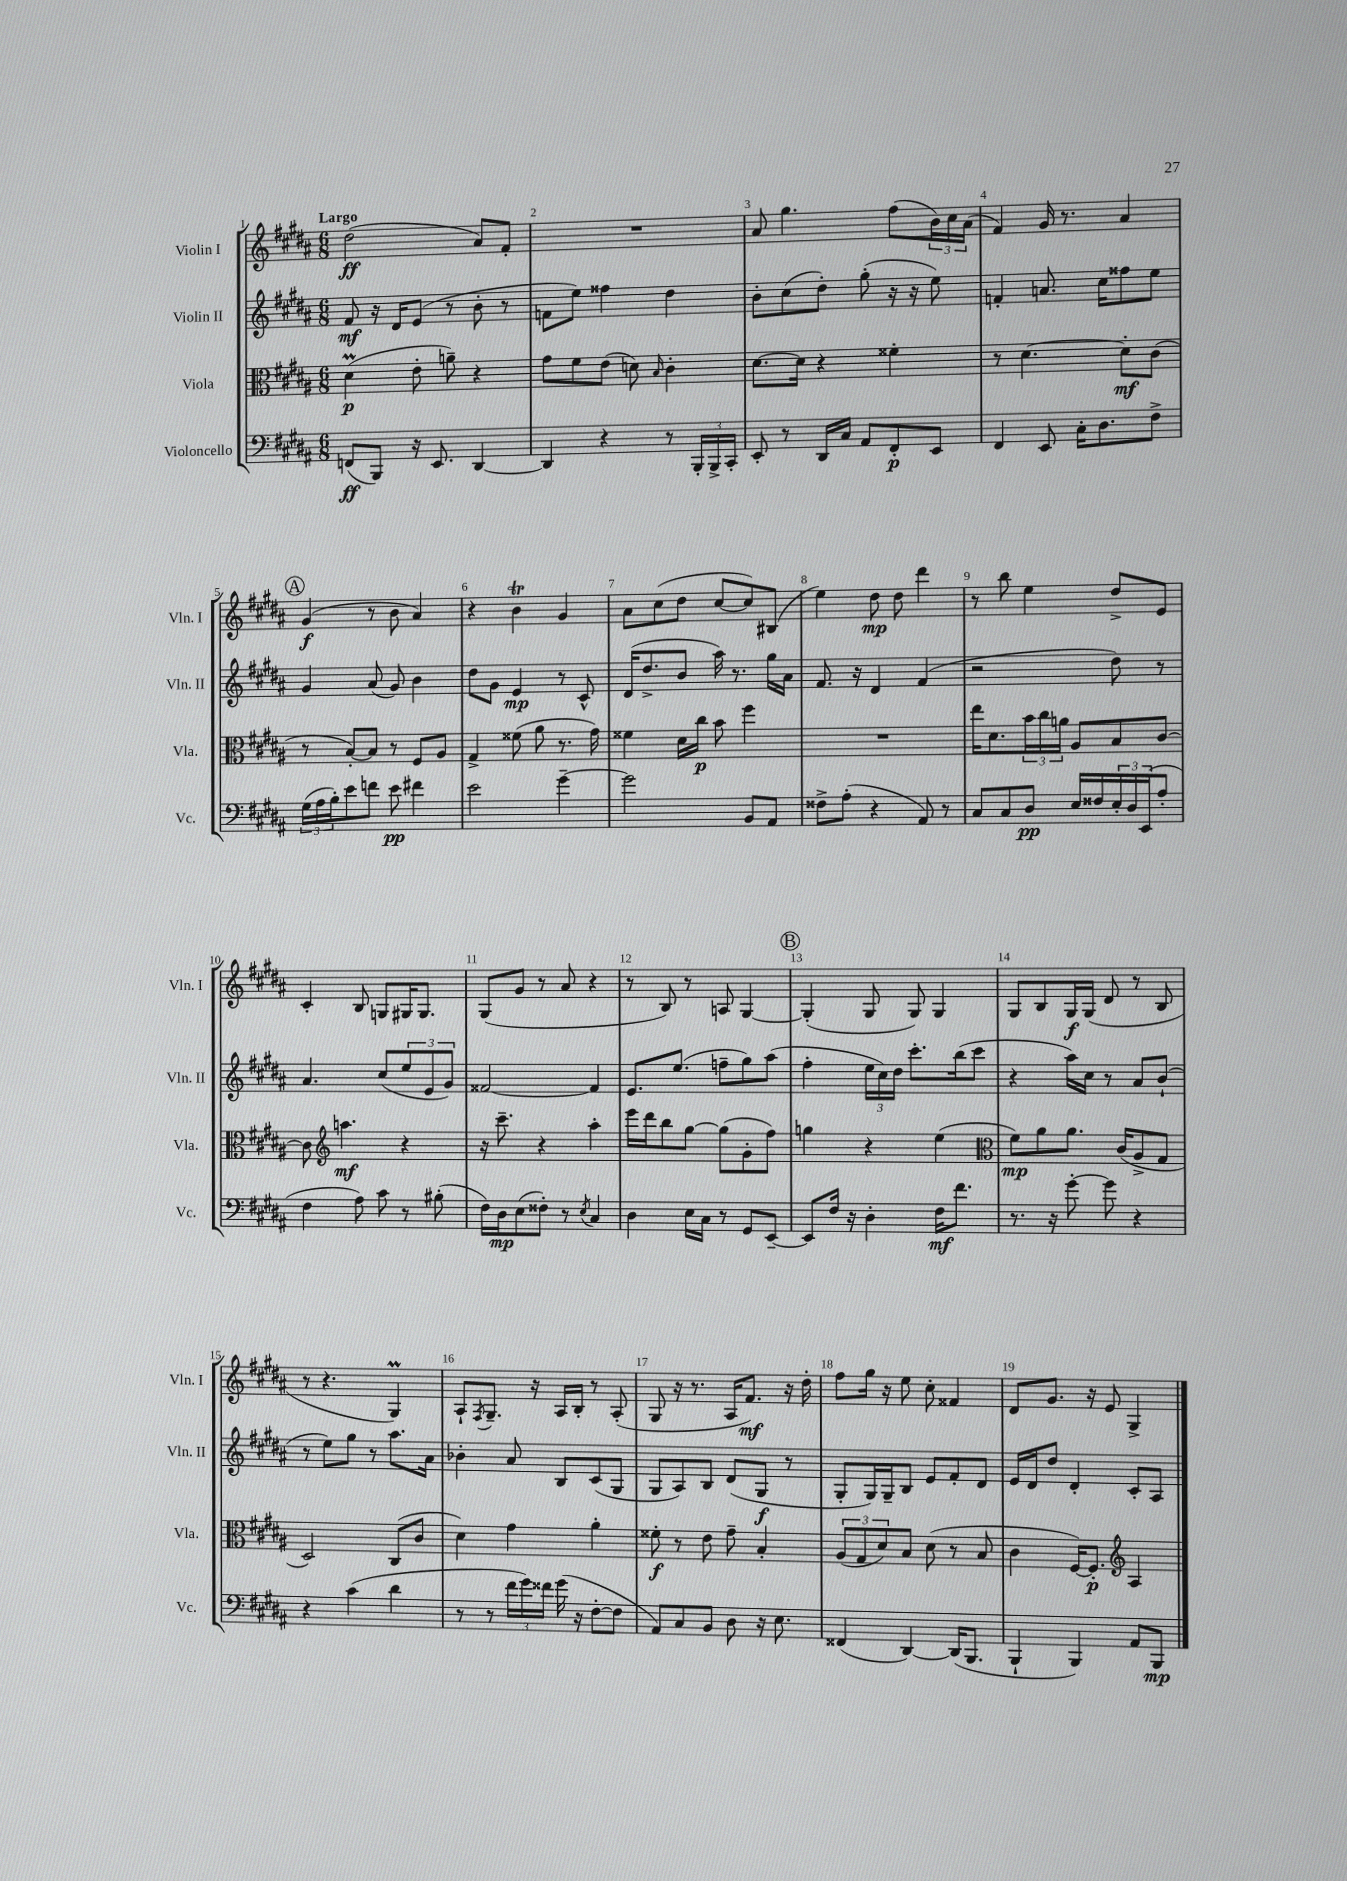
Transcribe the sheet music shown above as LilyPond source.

<<
\new StaffGroup <<
\new Staff = "s0" \with { instrumentName = "Violin I" shortInstrumentName = "Vln. I" } {
    \clef treble \key b \major \numericTimeSignature \time 6/8 \tempo "Largo"
    dis''2\ff( ais'8) fis'8-. |
    R2. |
    ais'8 gis''4. fis''8( \tuplet 3/2 { b'16) cis''16 ais'16( } |
    fis'4) gis'16 r8. ais'4 |
    \mark \markup { \circle "A" } gis'4\f( r8 b'8 ais'4) |
    r4 b'4\trill gis'4 |
    ais'8 cis''8( dis''8 cis''8~ cis''8) bis8( |
    e''4) dis''8\mp dis''8 dis'''4 |
    r8 b''8 e''4 dis''8-> e'8 |
    cis'4-. b8 g8 gis16 gis8. |
    gis8( gis'8 r8 ais'8 r4 |
    r8 b8) r8 a8 gis4~ |
    \mark \markup { \circle "B" } gis4-.( gis8 gis8) gis4 |
    gis8 b8 gis16\f gis16( dis'8 r8 b8 |
    r8 r4. gis4\prall) |
    ais8-! \acciaccatura { fis8 } gis8.-- r16 ais16 b16-. r8 ais8-.( |
    gis8 r16 r8. ais16 fis'8.\mf) r16 dis''16-. |
    fis''8 gis''16 r16 e''8 cis''8-. fisis'4 |
    dis'8 gis'8. r16 e'8 gis4-> \bar "|." |
}
\new Staff = "s1" \with { instrumentName = "Violin II" shortInstrumentName = "Vln. II" } {
    \clef treble \key b \major \numericTimeSignature \time 6/8
    fis'8\mf r16 dis'16 e'8( r8 b'8-. r8 |
    f'8 e''8) fisis''4 dis''4 |
    b'8-. cis''8( dis''8-.) gis''8-.( r16 r16 e''8) |
    f'4-. a'8. cis''16 fisis''8 e''8 |
    \mark \markup { \circle "A" } gis'4 ais'8( gis'8) b'4 |
    dis''8 gis'8 e'4\mp r8 cis'8-^ |
    dis'16( dis''8.-> b'8 ais''16) r8. gis''16 ais'16 |
    fis'8. r16 dis'4 fis'4( |
    r2 dis''8) r8 |
    ais'4. cis''8( \tuplet 3/2 { e''8 e'8 gis'8) } |
    fisis'2~ fisis'4 |
    e'8. e''8.( f''8-- gis''8) ais''8( |
    \mark \markup { \circle "B" } fis''4-. \tuplet 3/2 { e''16 cis''16) dis''16 } cis'''8.-. b''16( cis'''8 |
    r4 ais''16) cis''16 r8 ais'8 b'8-!( |
    r8 e''8) gis''8 r8 ais''8. ais'16 |
    bes'4-. ais'8 b8 cis'8( gis8 |
    gis8 ais8) b8 dis'8( gis8\f r8 |
    gis8-. gis16) gis16-- b8 e'8 fis'8-. dis'8 |
    e'16 dis'16 dis''8 dis'4-. cis'8-. ais8 \bar "|." |
}
\new Staff = "s2" \with { instrumentName = "Viola" shortInstrumentName = "Vla." } {
    \clef alto \key b \major \numericTimeSignature \time 6/8
    dis'4\prall\p( e'8-. a'8--) r4 |
    gis'8 fis'8 e'8( d'8) \grace { b16 } cis'4-. |
    dis'8.~ dis'16 r4 fisis'4-. |
    r8 dis'4.~ dis'8-.\mf cis'8( |
    \mark \markup { \circle "A" } r8 b8~-.) b8 r8 fis8 ais8 |
    gis4-> fisis'8( ais'8 r8. gis'16) |
    fisis'4 dis'16 cis''16\p b'8 fis''4 |
    R2. |
    e''16 dis'8. \tuplet 3/2 { b'16 cis''16 a'16 } ais8 b8 cis'8~ |
    cis'8 \clef treble a''4.\mf r4 |
    r16 cis'''8.-- r4 ais''4-. |
    e'''16 dis'''16 b''8 gis''8~ gis''8( gis'8-. fis''8) |
    \mark \markup { \circle "B" } g''4 r4 e''4( |
    \clef alto fis'8\mp) ais'8 ais'8. cis'16( ais8-> gis8 |
    dis2) cis8( cis'8 |
    dis'4) gis'4 ais'4-. |
    fisis'8-.\f r8 e'8 gis'8-- b4-. |
    \tuplet 3/2 { ais8( gis8 dis'8) } b8 dis'8( r8 b8 |
    cis'4 fis16~) fis8.-.\p \clef treble ais4 \bar "|." |
}
\new Staff = "s3" \with { instrumentName = "Violoncello" shortInstrumentName = "Vc." } {
    \clef bass \key b \major \numericTimeSignature \time 6/8
    f,8\ff( b,,8) r16 e,8. dis,4~ |
    dis,4 r4 r8 \tuplet 3/2 { b,,16-. b,,16-> cis,16-. } |
    e,8-. r8 dis,16 cis16 ais,8 fis,8-.\p e,8 |
    fis,4 e,8 cis16-. dis8. fis8-> |
    \mark \markup { \circle "A" } \tuplet 3/2 { gis16( ais16 b16-.) } e'8 f'8 e'8\pp fis'4 |
    e'2 gis'4~-- |
    gis'2 b,8 ais,8 |
    fisis8-> ais8-.( r4 ais,8) r8 |
    cis8 cis8 dis8\pp e16 fisis16 \tuplet 3/2 { e16-. dis16 e,16( } ais8-. |
    fis4 ais8) cis'8 r8 bis8-.( |
    fis16) dis16\mp e8( fisis8-.) r8 \acciaccatura { e8 } cis4 |
    dis4 e16 cis16 r8 gis,8 e,8~-- |
    \mark \markup { \circle "B" } e,8 fis16 r16 dis4-. fis16\mf fis'8. |
    r8. r16 gis'8~-. gis'8 r4 |
    r4 cis'4( dis'4 |
    r8 r8 \tuplet 3/2 { fis'16 gis'16) fisis'16 } gis'16( r16 fis8~-. fis8 |
    ais,8) cis8 b,8 dis8 r16 e8. |
    fisis,4( dis,4~) dis,16( b,,8. |
    b,,4-! b,,4) ais,8 b,,8\mp \bar "|." |
}
>>
>>
\layout { \context { \Score \override BarNumber.break-visibility = ##(#f #t #t) barNumberVisibility = #all-bar-numbers-visible } }
